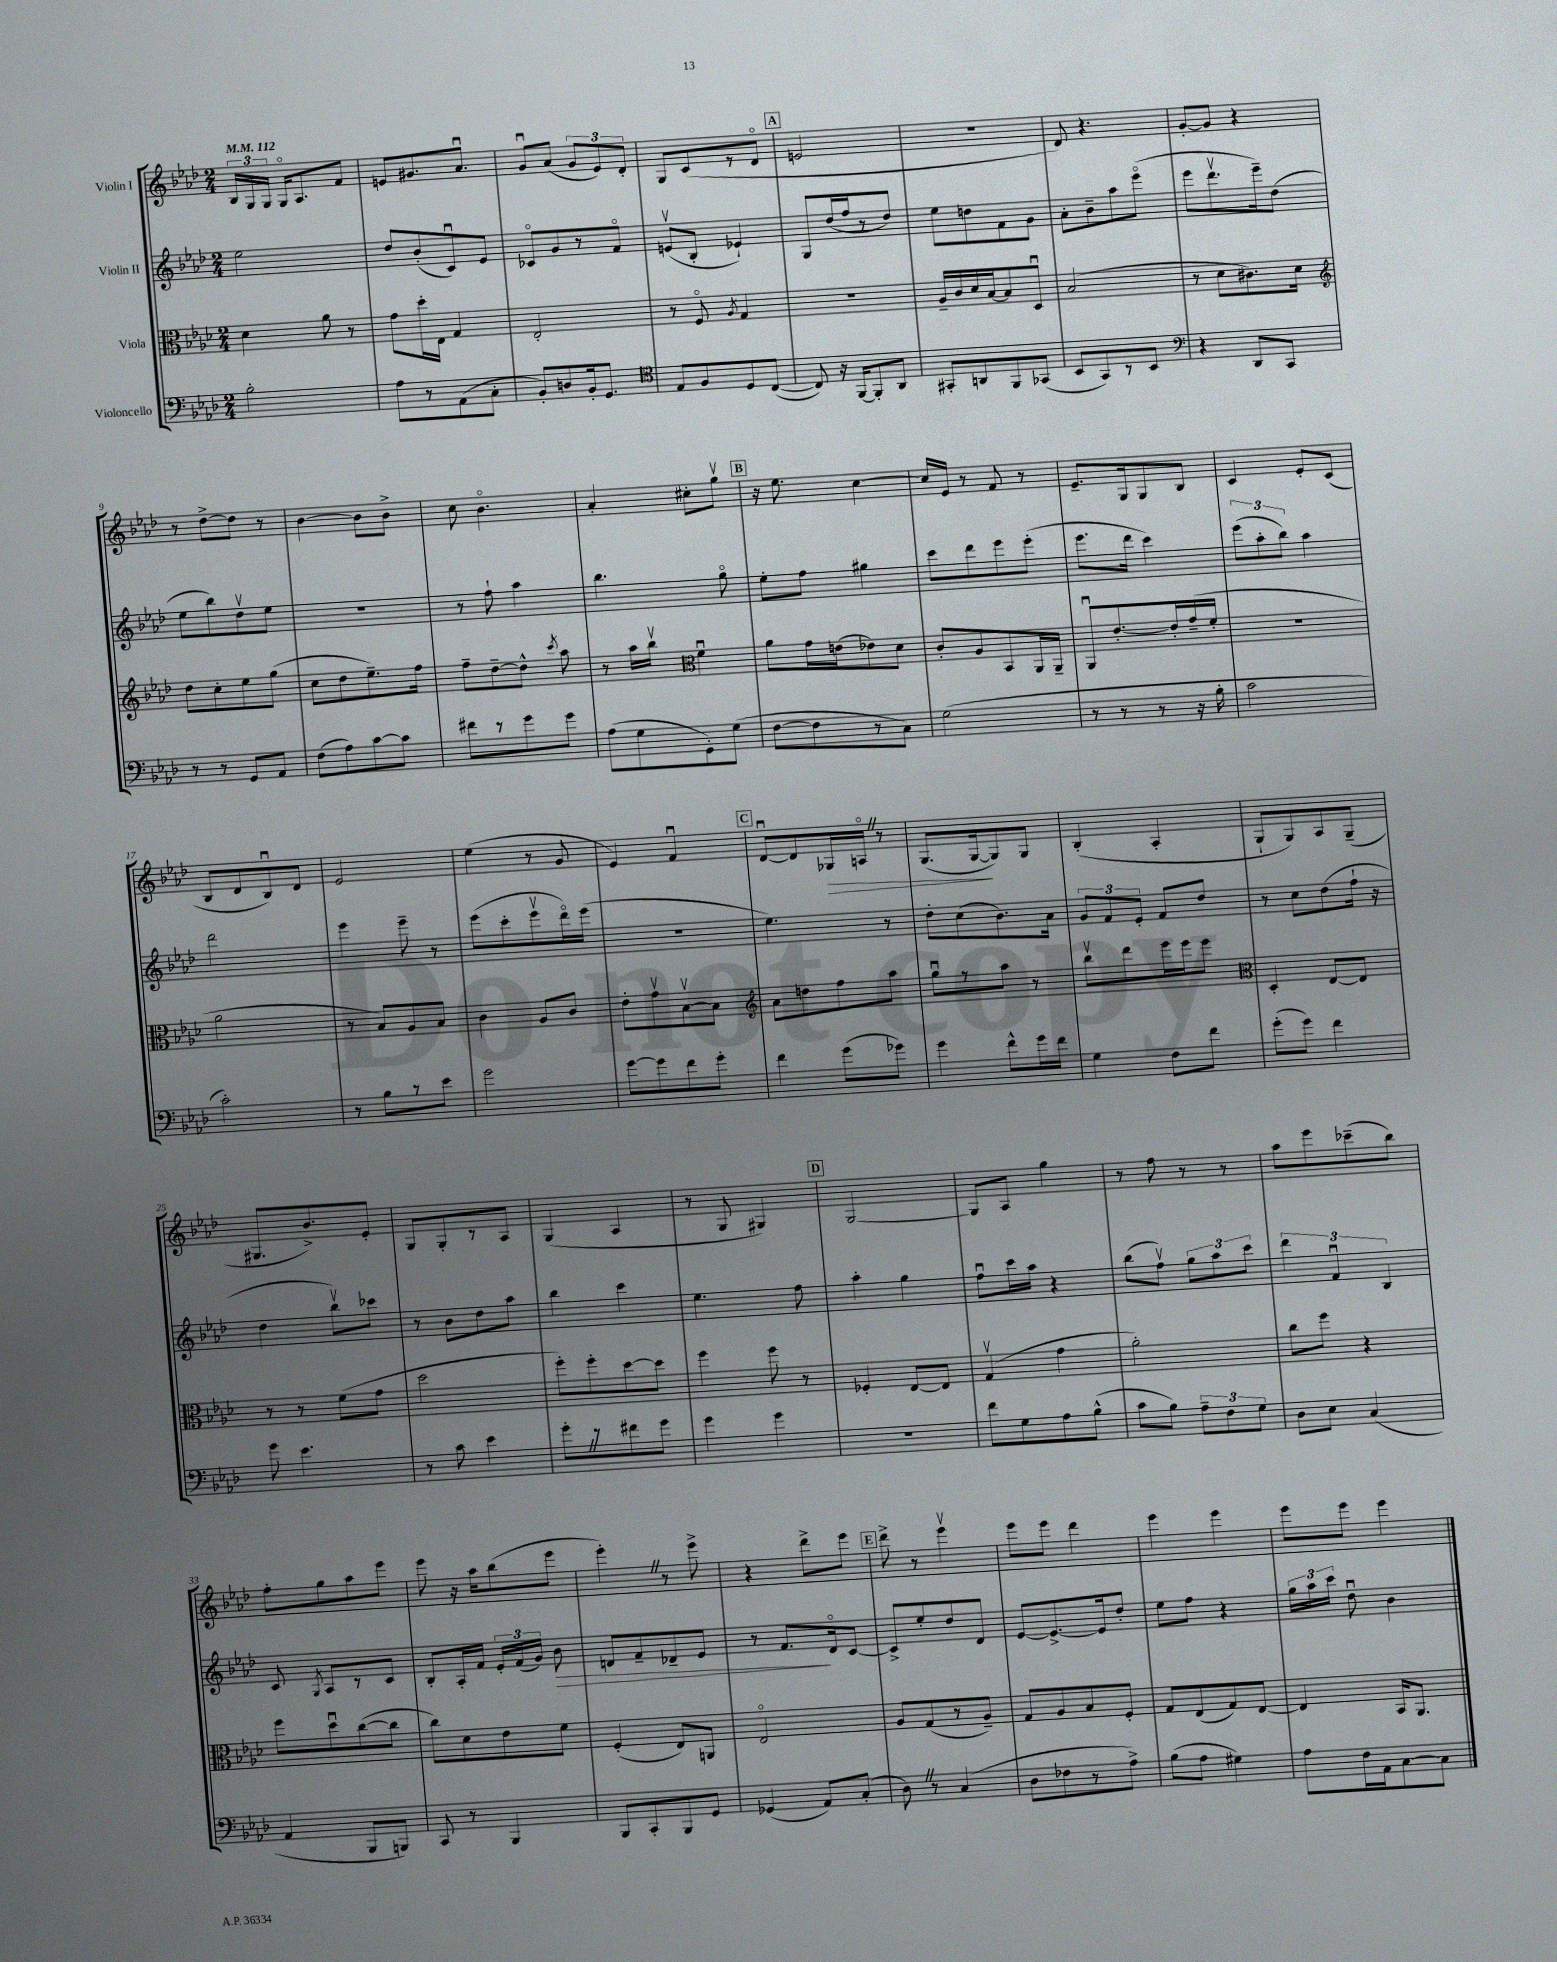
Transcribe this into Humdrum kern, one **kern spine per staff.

**kern	**kern	**kern	**kern
*staff4	*staff3	*staff2	*staff1
*clefF4	*clefC3	*clefG2	*clefG2
*k[b-e-a-d-]	*k[b-e-a-d-]	*k[b-e-a-d-]	*k[b-e-a-d-]
*M2/4	*M2/4	*M2/4	*M2/4
*MM112	*MM112	*MM112	*MM112
2B-'\	4d-\	2ee-\	24B-/LL
.	.	.	24G/
.	.	.	24G/JJ
.	.	.	16Go/LK
.	.	.	8.A-/
.	8a-\	.	.
.	8r	.	8f/J
=	=	=	=
8A-\L	8g\L	8dd-/L	8e/L
8r	16dd-'\L	(8b-'/	8.g#/
.	16E-\JJ	.	.
(8AA-\	4G/	8cu/)	.
.	.	.	8.a-u/J
8C'\J	.	8e-/J	.
=	=	=	=
8BB-'/L)	2E-'/	8c-o/L	8gu/L
8D/	.	8g/	(8a-/J
16BB-'/k	.	8r	12g/L
8.GG/J	.	.	.
.	.	.	12e-/)
.	.	8fo/J	.
.	.	.	12d-'/J
=	=	=	=
*clefC4	*	*	*
8E-/L	8r	(8ev/L	8G/L
8F/	8Fo/	8B-'/J	(8c/
.	8qA-/	.	.
8D-/	4G/	4e-`/)	8r
([8C/J	.	.	8d-o/J
=	=	=	=
8C/])	2r	8G/L	2e/
16r	.	(16dd-/L	.
[16FF/LK	.	16ff/J	.
8FF'/]	.	8r	.
8AA-/J	.	8dd-/J)	.
=	=	=	=
8GG#'/L	16A-~/LL	8ee-\L	2r
.	16c/	.	.
8AA/	16d-/	8dd\	.
.	[16B-/J	.	.
8FF/	8B-/]	8f\	.
(8GG-/J	8D-u/J	8g\J	.
=	=	=	=
8BB-/L	(2B-/	8a-'\L	8d-/)
8GG/)	.	8b-~\	4.r
8r	.	8aa-\	.
8BB-/J	.	(8eee-o\J	.
=	=	=	=
*clefF4	*	*	*
4r	8r	8eee-\L	[8g'/L
.	8d-\L	8.ddd-v\	8g/]J
8DD-/L	8.c#\)	.	4r
.	.	16eee-~\k)	.
8CC/J	.	(8dd-\J	.
.	16d-\Jk	.	.
=	=	=	=
*	*clefG2	*	*
8r	8dd-\L	8ee-\L	8r
8r	8cc'\	8bb-\)	[8dd-^\L
8GG/L	8ee-\	8dd-v\	8dd-\]J
8AA-/J	(8gg\J	8ee-\J	8r
=	=	=	=
(8F\L	8cc\L	2r	[4b-\
8A-\)	8dd-\	.	.
[8c\	8.ee-~\)	.	8b-\]L
8c\]J	.	.	8b-^\J
.	16ff\Jk	.	.
=	=	=	=
8f#\L	8ff~\L	8r	8cc\
8r	[8dd-~\	8ff`\	4.b-o\
8g\	8dd-^^\]J	4aa-\	.
.	8qccc/	.	.
8g\J	8aa-\	.	.
=	=	=	=
(8A-\L	8r	4.bb-\	4a-'/
8G\	16aa-\LL	.	.
.	16bb-v\JJ	.	.
*	*clefC3	*	*
8GG'\)	4fu\	.	8cc#'\L
(8G\J	.	8ggo\	8ggv\J
=	=	=	=
[8F\L	8a-\L	8ee-'\L	16r
.	.	.	8.ee-\
8F\]	16g\L	8ff\J	.
.	(16e\J	.	.
8r	8e-\)	4gg#\	[4cc\
8C\J)	8d-\J	.	.
=	=	=	=
(2G\	8c'/L	8ccc\L	16cc/]LL
.	.	.	16e-/JJ
.	8A-/	8ddd-\	8r
.	8BB-/	8eee-\	8f/
.	16AA-/L	(8eee-'\J	8r
.	16AA-~/JJ	.	.
=	=	=	=
8r	8AA-u/L	8.eee-\L	8.e-~/L
8r	[8.e-'/	.	.
.	.	16ddd-\Jk	16G/k
8r	.	4ccc\)	8G/
.	16e-'/]L	.	.
16r	(16g~/	.	8B-/J
16B-'\	16f'/JJ	.	.
=	=	=	=
2c\	2r	(12eee-\L	4c/
.	.	12aa-'\	.
.	.	12bb-\J)	.
.	.	4aa-\	8e-'/L
.	.	.	(8c/J
=	=	=	=
2c'\)	2a-\	2ddd-\	8B-/L
.	.	.	8d-/
.	.	.	8B-u/)
.	.	.	8d-/J
=	=	=	=
8r	8r	4eee-\	2e-/
8B-\L	8B-/L)	.	.
8r	8A-/	8eee-~\	.
8e-\J	8B-/J	8r	.
=	=	=	=
2g\	4c\	(8eee-\L	(4ee-\
.	.	8ccc'\	.
.	8A-/L	8eee-v\	8r
.	8c/J	16ddd-o\L)	8g/
.	.	(16eee-\JJ	.
=	=	=	=
[8g\L	8e-'\L	2r	4e-/)
8g\]	8gv\	.	.
8f\	[8B-v\	.	4fu/
8g'\J	8B-\]J	.	.
=	=	=	=
*	*clefG2	*	*
4f\	8a-\L	4.ee-\)	[8d-u/L
.	8dd\	.	8d-/]
(8g\L	8ff\	.	16G-/L
.	.	.	16Ao/JJ
8g-\J)	8aa-\J	8r	8r
=	=	=	=
4g\	8ggu\L	8dd-'\L	(8.G/L
.	8r	(8cc\	.
.	.	.	[16G/k
8f^^\L	8aa-\J	8.b-\)	8G/])
16g\L	8r	.	8G/J
16f\JJ	.	16a-\Jk	.
=	=	=	=
4G\	8bb-v\L	12g/L	(4B-'/
.	.	12f/	.
.	8ddd-\	.	.
.	.	12e-'/J	.
8F\L	16eee-\L	8f/L	4A-'/
.	16eee-\J	.	.
8f\J	8eee-\J	8dd-/J	.
=	=	=	=
*	*clefC3	*	*
(8g'\L	4D-'/	8r	8G`/L
8g\J)	.	8cc\L	8G/)
4f\	[8E-/L	(8dd-\	8A-/
.	8E-/]J	16ff`\Jk	(8G~/J
.	.	16r	.
=	=	=	=
8g\	8r	4dd-\	8.G#/L
4.e-\	8r	.	.
.	.	.	8.b-^/)
.	(8f\L	8bb-v\L)	.
.	8g\J	8ccc-\J	8e-'/J
=	=	=	=
8r	2dd-\	8r	8G/L
8c\	.	8b-\L	8G'/
4e-\	.	8dd-\	8r
.	.	8aa-\J	8A-/J
=	=	=	=
8g'\L	8ff'\L)	4bb-\	(4G/
8r	8ff'\	.	.
8f#\	[8dd-\	4ccc\	4A-/
8g\J	8dd-\]J	.	.
=	=	=	=
4g\	4ff\	4.ee-\	8r
.	.	.	8G/
4g\	8ff\	.	4G#/)
.	8r	8ff\	.
=	=	=	=
2r	4F-'/	4aa-'\	[2G/
.	[8E-/L	4gg\	.
.	8E-/]J	.	.
=	=	=	=
8f\L	(4Gv/	8ffu\L	8G/]L
8G\	.	16ccc\L	8A-/J
.	.	16aa-\JJ	.
8A-\	4g\	4r	4gg\
(8B-^^\J	.	.	.
=	=	=	=
8c\L	2a-'\)	(8bb-\L	8r
8B-\J)	.	8ffv\J)	8ff\
12A-~\L	.	12gg\L	8r
12F\	.	12aa-\	.
.	.	.	8r
12G\J	.	12ccc\J	.
=	=	=	=
8D-\L	8cc\L	6ddd-\	8aa-\L
8E-\J	8ff\J	.	8eee-\
.	.	6fu/	.
(4C/	4r	.	(8ccc-~\
.	.	6B-/	.
.	.	.	8bb-\J)
=	=	=	=
4AA-/	8ff\L	8c/	8ff'\L
.	.	8qG/	.
.	8dd-u\	8A-/L	8gg\
8BBB-/L	([8cc\	8r	8aa-\
8BBB/J)	8cc\]J	8c/J	8eee-\J
=	=	=	=
8CC/	8cc\L)	8B-'/L	8eee-\
8r	8d-\	16A-'/L	16r
.	.	16f/JJ	16aa-\LK
4BBB-/	8e-\	24e-'/LL	(8bb-\
.	.	(24f/	.
.	.	24g/JJ)	.
.	8f\J	8b-\	8eee-\J
=	=	=	=
8BBB-/L	(4F'/	8d/L	4eee-'\)
8CC'/	.	8f~/	.
8BBB-/	8E-/L)	8d-~/	8r
8GG/J	8AA/J	8e-/J	8eee-^\
=	=	=	=
(4GG-/	2E-o/	8r	4r
.	.	8.f/L	.
8AA-/L)	.	.	8ddd-^\L
.	.	16d-o/k	.
(8C'/J	.	[8c/J	8eee-\J
=	=	=	=
8D-\)	8A-/L	8c^/]L	8ddd-^\
8r	(8G/	8ee-'/	8r
(4C/	8r	8dd-/	4eee-v\
.	8A-~/J)	8d-/J	.
=	=	=	=
8D-\L	8G/L	[8e-/L	8eee-\L
8F-\	8A-/	8.e-^/_	8eee-\J
8r	8B-/	.	4ddd-\
.	.	16e-/]k	.
8A-^\J)	8F'/J	8dd-'/J	.
=	=	=	=
(8B-\L	8G/L	8ee-\L	4eee-\
8A-\J	(8E-/	8ff\J	.
4G#\)	8G/)	4r	4eee-\
.	[8E-/J	.	.
=	=	=	=
8A-\L	4E-/]	24gg\LL	8eee-\L
.	.	24aa-\	.
.	.	24ccc\JJ	.
16F\L	.	8dd-u\	8eee-\J
16AA-\J	.	.	.
[8C\	16BB-/LK	4b-\	4eee-\
.	8.AA-/J	.	.
8C\]J	.	.	.
==	==	==	==
*-	*-	*-	*-
